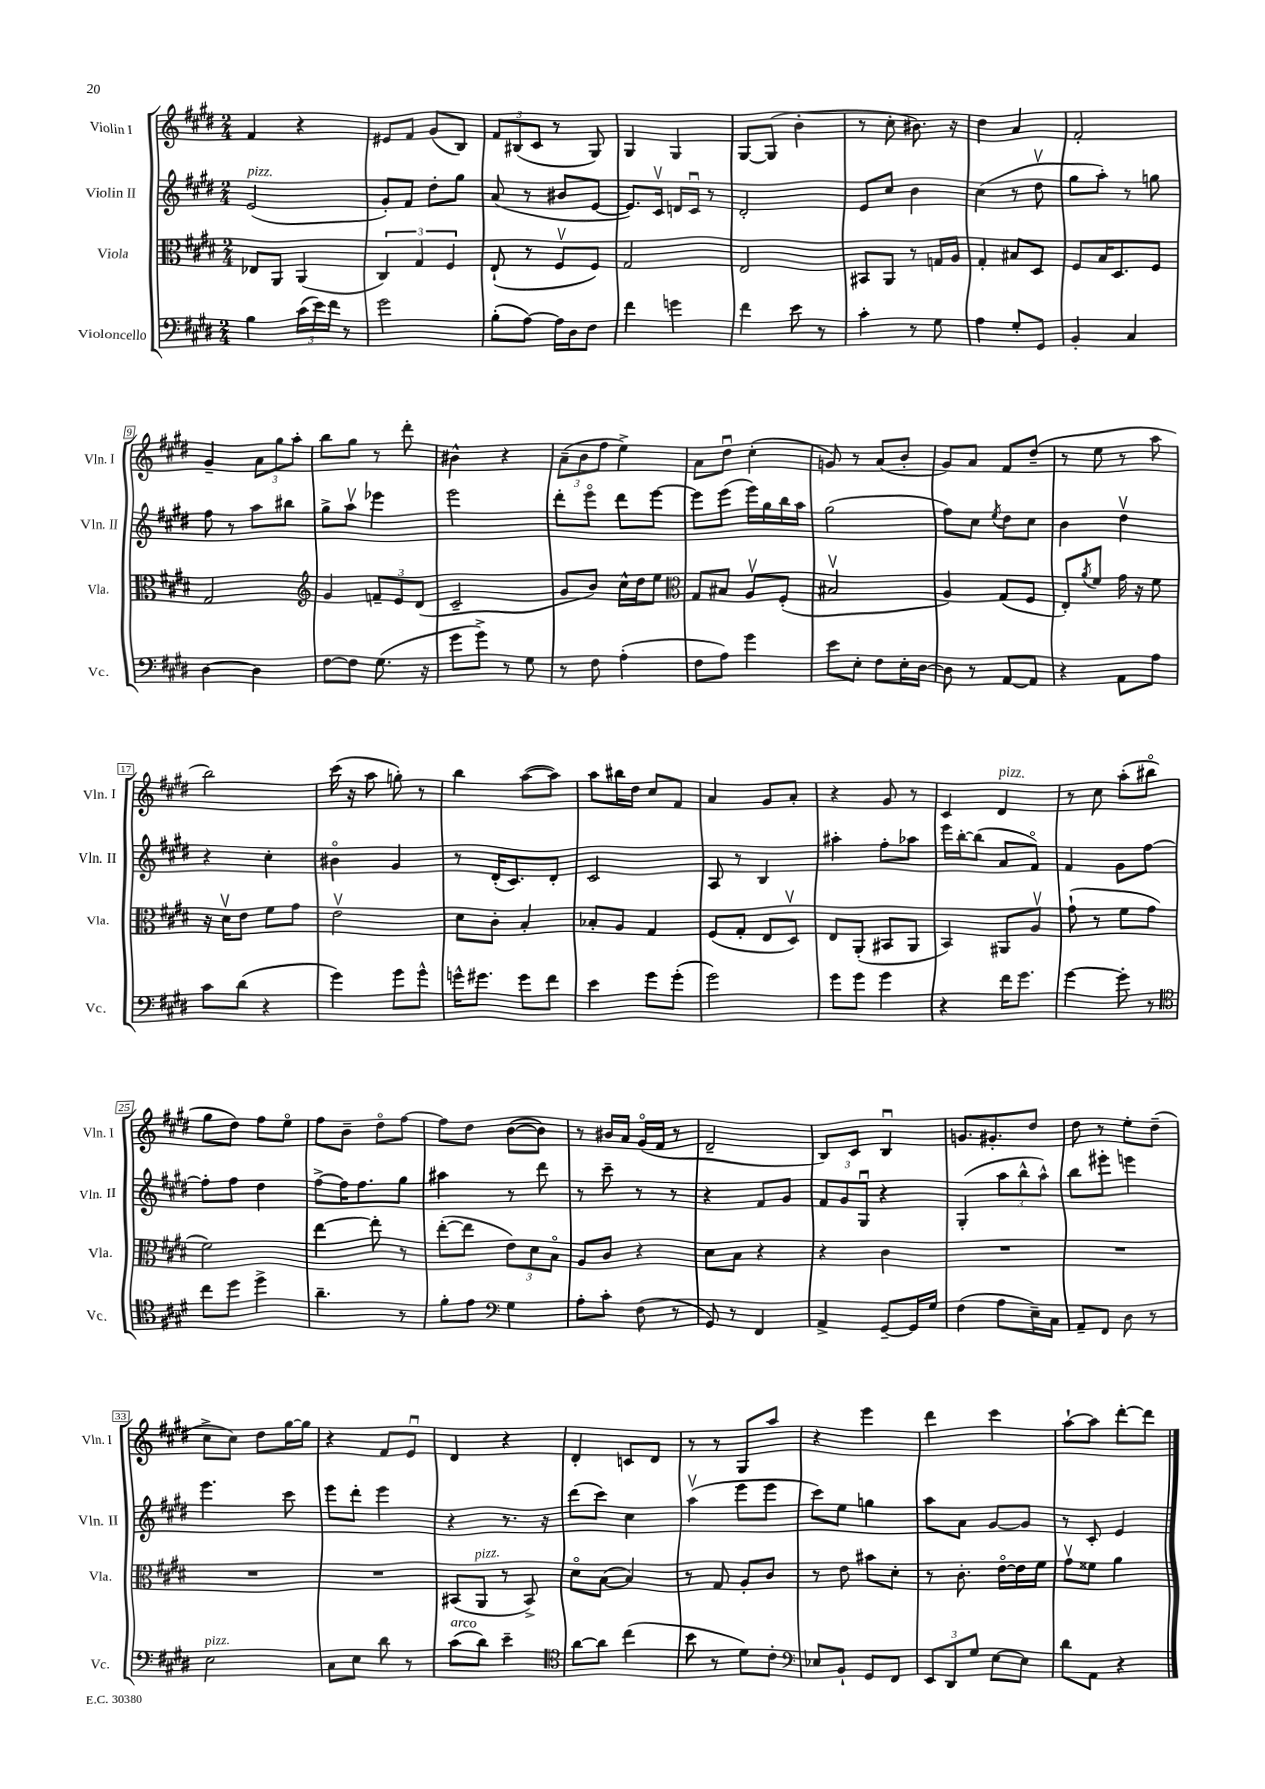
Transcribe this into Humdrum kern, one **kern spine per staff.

**kern	**kern	**kern	**kern
*staff4	*staff3	*staff2	*staff1
*clefF4	*clefC3	*clefG2	*clefG2
*k[f#c#g#d#]	*k[f#c#g#d#]	*k[f#c#g#d#]	*k[f#c#g#d#]
*M2/4	*M2/4	*M2/4	*M2/4
4B	8E-	(2e	4f#
.	8AA	.	.
(24c#	(4AA	.	4r
24e)	.	.	.
24f#	.	.	.
8r	.	.	.
=	=	=	=
2g#	6C#)	8g#')	8e#
.	.	8f#	8f#
.	6G#	.	.
.	.	8dd#'	(8g#
.	6F#	.	.
.	.	8gg#	8B)
=	=	=	=
(8B'	(8E`	(8a	12f#
.	.	.	(12B#
[8A)	8r	8r	.
.	.	.	12c#
16A]	8F#v	8b#	8r
16D#	.	.	.
8F#	8F#)	[8e	8G#)
=	=	=	=
4f#	2G#	8.e])	4G#
.	.	16c#v	.
4g	.	16d	4G#
.	.	16c#u	.
.	.	8r	.
=	=	=	=
4f#	2E	2d#'	[8G#
.	.	.	(8G#]
8e	.	.	4b'
8r	.	.	.
=	=	=	=
4c#'	8BB#	8e	8r
.	8AA	8cc#	8cc#'
8r	8r	4b	8.b#)
8G#	16G	.	.
.	16A	.	16r
=	=	=	=
4A	4G#'	(4cc#	4dd#
8G#'	8B#	8r	4a
8GG#	8D#	8dd#v	.
=	=	=	=
4BB'	8F#	8gg#	2f#'
.	16B	8aa')	.
.	8.D#	.	.
4C#	.	8r	.
.	8F#	8gg	.
=	=	=	=
[4D#	2G#	8ff#	4g#~
.	.	8r	.
4D#]	.	8aa	12a
.	.	.	12gg#
.	.	8bb#	.
.	.	.	12aa'
=	=	=	=
*	*clefG2	*	*
[8F#	4g#	8gg#^	8bb
8F#]	.	8aav	8gg#
(8.G#	12f~	4eee-	8r
.	12e	.	.
.	.	.	8ddd#'
.	(12d#	.	.
16r	.	.	.
=	=	=	=
8g#	2c#~	2eee	4b#^^
8g#^)	.	.	.
8r	.	.	4r
8G#	.	.	.
=	=	=	=
8r	8g#	8ddd#'	(12a~
.	.	.	12b
8F#	8b)	8eeeo	.
.	.	.	12ff#
(4A'	16cc#^^	8ddd#	4ee^)
.	16dd#	.	.
.	8ee	[8eee	.
=	=	=	=
*	*clefC3	*	*
8F#	8G#	8eee]	8a
8A)	8B#	(8eee	8dd#u
4g#	8Av	16eee)	(4cc#'
.	.	16gg#	.
.	(8F#'	16bb	.
.	.	16aa	.
=	=	=	=
8e	2B#v	(2gg#	8g)
8E'	.	.	8r
8F#	.	.	(8a
16E'	.	.	8b'
[16D#	.	.	.
=	=	=	=
8D#]	4A)	8ff#)	8g#)
8r	.	8cc#	8a
.	.	8qee	.
[8AA	(8G#	8dd#	8f#
8AA]	8F#	8cc#	(8dd#~
=	=	=	=
4r	8E')	4b	8r
.	8qa	.	.
.	8f#	.	8ee
8AA	16g#	4dd#v	8r
.	16r	.	.
8A	8f#	.	8aa
=	=	=	=
8c#	16r	4r	2bb)
.	16d#v	.	.
(8d#	8e	.	.
4r	8f#	4cc#'	.
.	8g#	.	.
=	=	=	=
4g#)	2ev	4b#o	(16ccc#
.	.	.	16r
.	.	.	8aa
8g#	.	4g#	8gg')
8g#^^	.	.	8r
=	=	=	=
16g^^	8d#	8r	4bb
8.g#	.	.	.
.	8c#'	(16d#'	.
.	.	8.c#)	.
8g#	4B'	.	([8aa
8f#	.	8d#'	8aa])
=	=	=	=
4e	8B-'	2c#	8aa
.	8A	.	16bb#
.	.	.	16dd#
8g#	4G#	.	8cc#
(8g#'	.	.	8f#
=	=	=	=
2g#)	(8F#	8A	4a
.	8G#'	8r	.
.	8E	4B	8g#
.	8D#v)	.	8a'
=	=	=	=
8g#	8E	4aa#'	4r
8g#	(8AA'	.	.
4g#	8BB#	8ff#'	8g#
.	8AA	8aa-	8r
=	=	=	=
4r	4BB)	16eee	4c#
.	.	[16bb'	.
.	.	(8bb]	.
16f#	8AA#	8a	4d#
8.g#	.	.	.
.	8Av	8f#o)	.
=	=	=	=
[4g#	(8g#`	4f#	8r
.	8r	.	8cc#
8g#']	8f#	8g#	(8aa'
8r	8g#	[8ff#	8bb#o
=	=	=	=
*clefC4	*	*	*
8cc#	2f#)	8ff#']	8gg#
8dd#	.	8ff#	8dd#)
4dd#^	.	4dd#	8ff#
.	.	.	8eeo
=	=	=	=
4.a~	[4ee	[8ff#^	8ff#
.	.	16ff#]	8b~
.	.	8.ff#	.
.	8ee']	.	8dd#o
8r	8r	8gg#	[8ff#
=	=	=	=
8f#'	([8ee'	4aa#	8ff#]
8e	8ee]	.	8dd#
*clefF4	*	*	*
4G#	12e)	8r	([8b
.	12d#	.	.
.	.	8ddd#	8b])
.	12Bo	.	.
=	=	=	=
8A'	8A	8r	8r
8c#'	8c#	8ccc#~	16b#
.	.	.	16a
(8F#	4r	8r	(16g#o
.	.	.	16f#
8r	.	8r	8r
=	=	=	=
8GG#)	8d#	4r	2d#~
8r	8B	.	.
4FF#	4r	8f#	.
.	.	8g#	.
=	=	=	=
4AA^	4r	12f#	8B)
.	.	12g#	.
.	.	.	8c#
.	.	12G#u	.
[8GG#~	4c#	4r	4Bu
16GG#]	.	.	.
16G#	.	.	.
=	=	=	=
(4F#	2r	(4G#'	8.g
.	.	.	8.g#'
8A	.	12aa	.
.	.	12bb^^	.
16E~)	.	.	8dd#
.	.	12aa^^)	.
16C#	.	.	.
=	=	=	=
8AA~	2r	8bb	8dd#
8FF#	.	8eee#'	8r
8D#	.	4eee	8ee'
8r	.	.	(8dd#~
=	=	=	=
2E	2r	4.eee	8cc#^
.	.	.	8cc#)
.	.	.	8dd#
.	.	8ccc#	[16gg#
.	.	.	16gg#]
=	=	=	=
8C#	2r	8eee	4r
8E	.	8ddd#'	.
8d#	.	4eee	8f#
8r	.	.	8eu
=	=	=	=
(8c#	(8BB#	4r	4d#
8d#)	8AA	.	.
4e~	8r	8.r	4r
.	8BB#^)	.	.
.	.	16r	.
=	=	=	=
*clefC4	*	*	*
[8a	8d#o	(8ddd#	4d#'
8a]	([8B	8ccc#)	.
(4cc#	4B])	4cc#	8c
.	.	.	8d#
=	=	=	=
8b	8r	(4aav	8r
8r	8G#	.	8r
8d#)	8A'	8eee	8G#
8c#'	8c#	8eee	8aa
=	=	=	=
*clefF4	*	*	*
8E-	8r	8ccc#)	4r
8BB`	8e	8ee	.
8GG#	8b#	4gg	4eee
8FF#	8d#'	.	.
=	=	=	=
12EE	8r	8aa	4ddd#
12DD#	.	.	.
.	8.c#'	8a	.
12G#	.	.	.
[8E	.	[8g#	4ccc#
.	[16eo	.	.
8E]	16e]	8g#]	.
.	16f#	.	.
=	=	=	=
8d#	8g#v	8r	[8aa`
8AA	8f##	8c#'	8aa]
4r	4a	4e	[8ddd#'
.	.	.	8ddd#]
==	==	==	==
*-	*-	*-	*-
